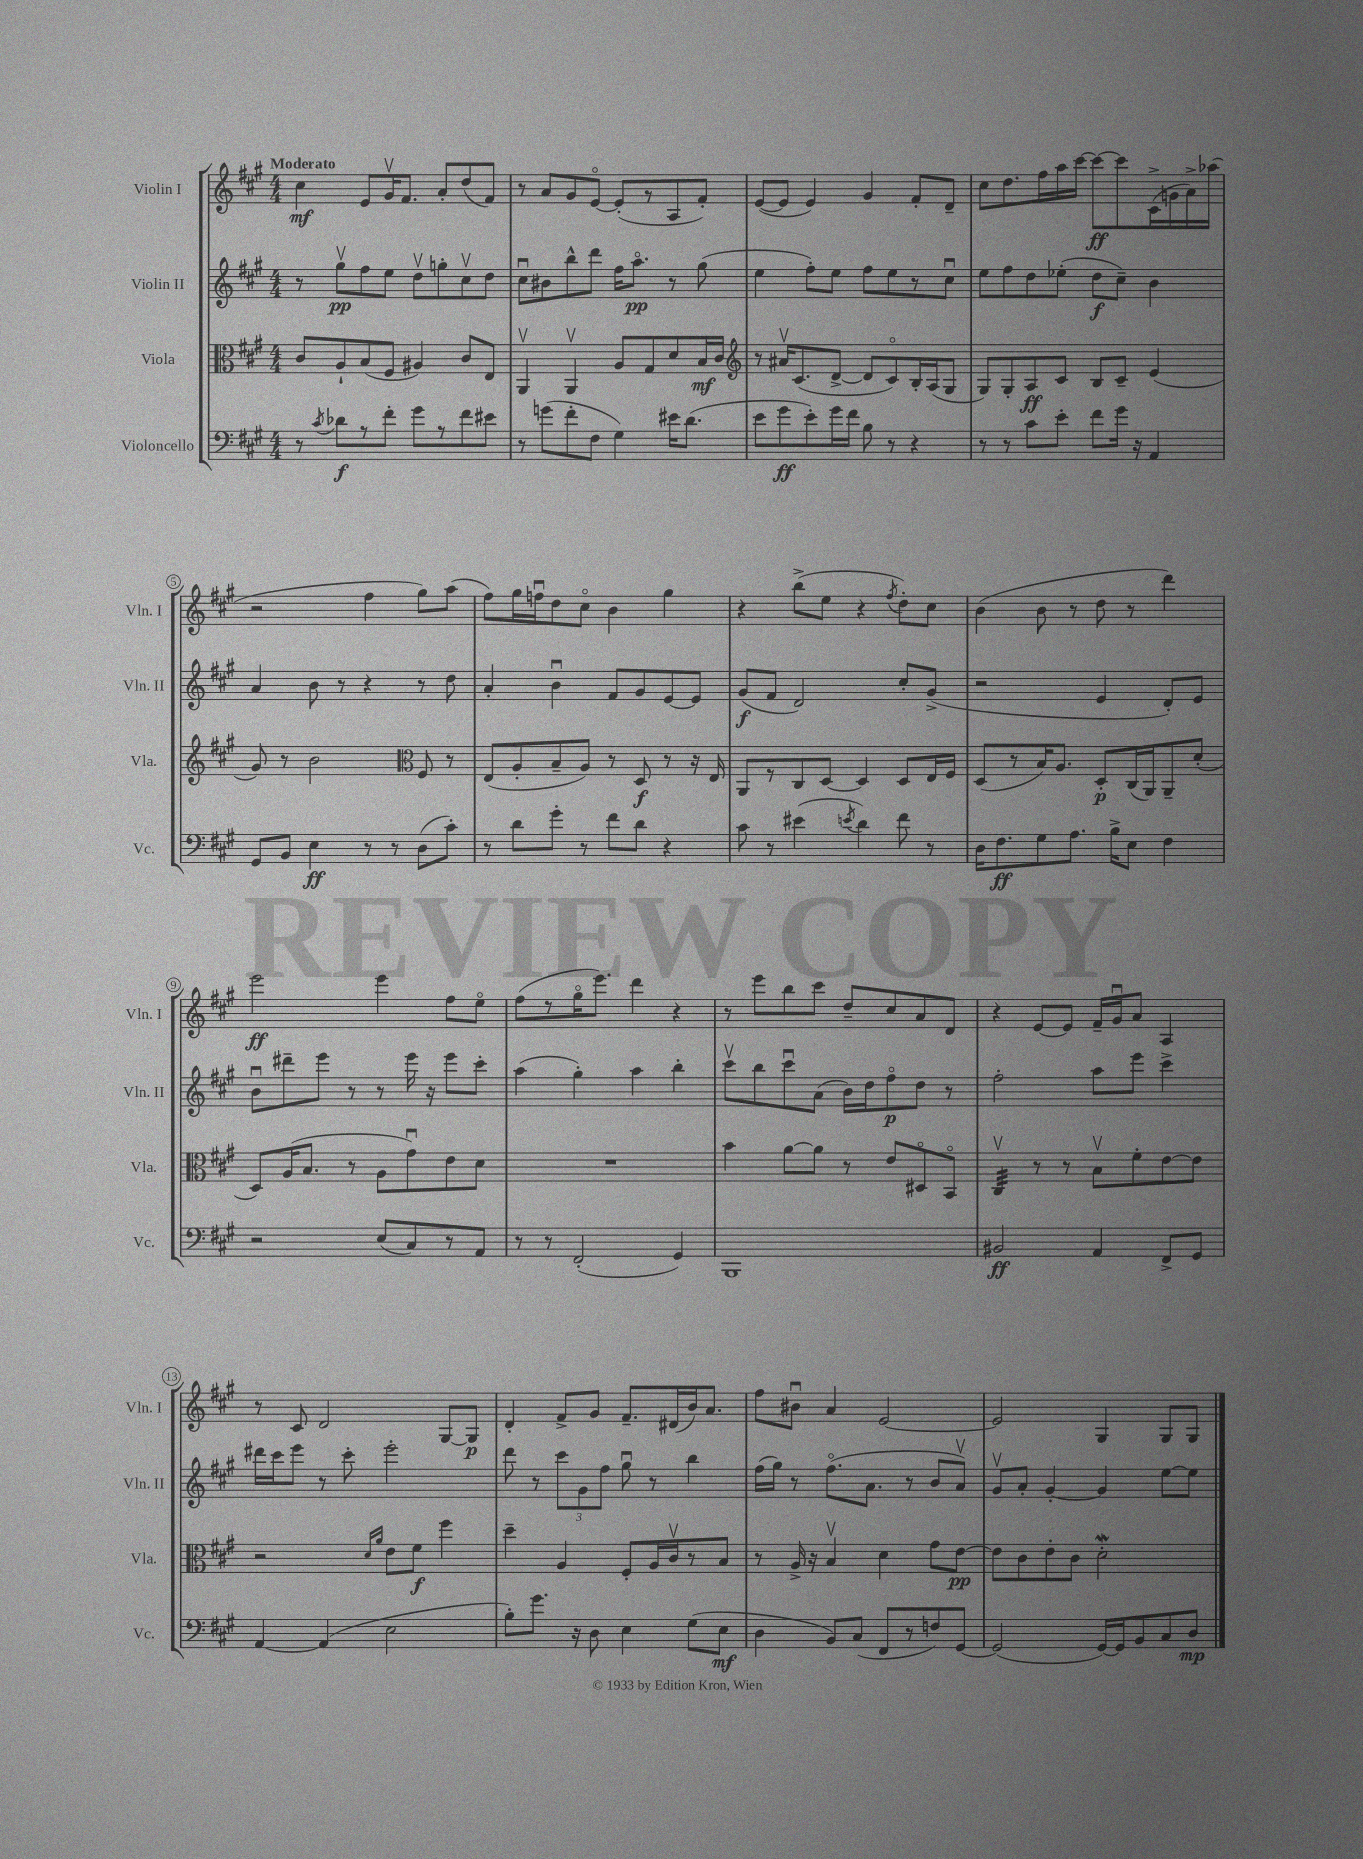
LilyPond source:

<<
\new StaffGroup <<
\new Staff = "s0" \with { instrumentName = "Violin I" shortInstrumentName = "Vln. I" } {
    \clef treble \key a \major \numericTimeSignature \time 4/4 \tempo "Moderato"
    \autoBeamOff cis''4\mf e'8[ gis'16\upbow fis'8.] a'8[-. d''8( fis'8]) |
    r8 a'8[ gis'8 e'8]~\flageolet e'8[-.( r8 a8 fis'8]-.) |
    e'8[~( e'8] e'4) gis'4 fis'8[-. d'8]-- |
    cis''8[ d''8. fis''16 a''16 cis'''16]~ cis'''8[~\ff cis'''8 cis'16->( g'16 a'16->) aes''16]( |
    r2 fis''4 gis''8[) a''8]( |
    fis''8[) gis''16 f''16\downbow d''8 cis''8]\flageolet b'4 gis''4 |
    r4 b''8[->( e''8] r4 \acciaccatura { fis''8 } d''8[-.) cis''8] |
    b'4( b'8 r8 d''8 r8 d'''4) |
    e'''2\ff e'''4 fis''8[ e''8]\flageolet |
    fis''8[( r8 gis''16\flageolet e'''8.]) d'''4 r4 |
    r8 e'''8[ b''8 cis'''8] d''8[-- cis''8 a'8 d'8] |
    r4 e'8[~ e'8] fis'16[-- gis'16\downbow a'8] a4 |
    r8 cis'8 d'2 gis8[~ gis8]\p |
    d'4-. fis'8[-> gis'8] fis'8.[-- dis'16( b'16) a'8.] |
    fis''8[ bis'8]\downbow a'4 e'2~ |
    e'2 gis4 gis8[ gis8] \bar "|." |
}
\new Staff = "s1" \with { instrumentName = "Violin II" shortInstrumentName = "Vln. II" } {
    \clef treble \key a \major \numericTimeSignature \time 4/4
    \autoBeamOff r8 gis''8[\upbow\pp fis''8 e''8] d''8[\upbow g''8-. cis''8\upbow d''8] |
    cis''8[\downbow bis'8 b''8-^ d'''8] fis''16[ a''8.]\flageolet\pp r8 gis''8( |
    e''4 fis''8[-.) e''8] fis''8[ e''8 r8 cis''8]\downbow |
    e''8[ fis''8 d''8 ees''8]-.( d''8[\f cis''8]--) b'4 |
    a'4 b'8 r8 r4 r8 d''8 |
    a'4-. b'4\downbow fis'8[ gis'8 e'8~ e'8] |
    gis'8[\f( fis'8] d'2) cis''8[-. gis'8]->( |
    r2 e'4 d'8[-.) e'8] |
    b'8[\downbow dis'''8-- e'''8] r8 r8 e'''16 r16 e'''8[ cis'''8]-. |
    a''4( gis''4-.) a''4 b''4-. |
    cis'''8[\upbow b''8 cis'''8\downbow a'8]( b'16[) d''16 fis''8\flageolet\p d''8] r8 |
    fis''2-. a''8[ e'''8] cis'''4-> |
    dis'''16[ cis'''16 e'''8] r8 cis'''8-. e'''2-. |
    d'''8 r8 \tuplet 3/2 { cis'''8[ gis'8 fis''8] } gis''8\downbow r8 b''4 |
    fis''16[( gis''16]) r8 fis''8.[\flageolet( a'8.] r8 b'8[ a'8]\upbow) |
    gis'8[\upbow a'8]-. gis'4~-. gis'4 e''8[~ e''8] \bar "|." |
}
\new Staff = "s2" \with { instrumentName = "Viola" shortInstrumentName = "Vla." } {
    \clef alto \key a \major \numericTimeSignature \time 4/4
    \autoBeamOff cis'8[ a8-! b8( fis8] ais4) cis'8[ e8] |
    a,4\upbow a,4\upbow a8[ gis8 d'8 b16\mf cis'16] |
    \clef treble r8 ais'16[\upbow cis'8.( d'8]~-> d'8[ cis'8\flageolet) b16-. a16( gis8] |
    gis8[) gis8-. a8\ff cis'8] b8[ cis'8]-- e'4( |
    gis'8) r8 b'2 \clef alto fis8 r8 |
    e8[( a8-. b8-- a8]) r8 d8\f r8 r16 e16 |
    a,8[ r8 cis8 d8]~ d4 d8[ e16 fis16] |
    d8[( r8 b16) a8.] d8[-.\p cis16( a,16) a,8-- d'8]-.( |
    d8[) a16( b8.] r8 a8[ gis'8\downbow) e'8 d'8] |
    R1 |
    b'4 a'8[~ a'8] r8 e'8[ dis8\flageolet b,8]\flageolet |
    cis4:32\upbow r8 r8 b8[\upbow fis'8-. e'8~ e'8] |
    r2 \grace { d'16[ a'16] } e'8[ fis'8]\f fis''4 |
    d''4-- a4 fis8[-. a16 cis'16\upbow r8 b8] |
    r8 a16-> r16 b4\upbow d'4 gis'8[ e'8]~\pp |
    e'8[ cis'8 e'8-. cis'8] d'2-.\mordent \bar "|." |
}
\new Staff = "s3" \with { instrumentName = "Violoncello" shortInstrumentName = "Vc." } {
    \clef bass \key a \major \numericTimeSignature \time 4/4
    \autoBeamOff r8 \acciaccatura { cis'8 } des'8[\f r8 fis'8]-. gis'8[ r8 fis'8 eis'8] |
    r8 g'8[( fis'8-. fis8] gis4) eis'16[ d'8.]( |
    e'8[ gis'8\ff e'8-.) gis'16 fis'16] b8 r8 r4 |
    r8 r8 cis'8[ e'8]-. fis'8[ gis'16] r16 a,4 |
    gis,8[ b,8] e4\ff r8 r8 d8[( cis'8]-.) |
    r8 d'8[ gis'8]-. r8 fis'8[ d'8] r4 |
    cis'8 r8 eis'4( \acciaccatura { e'8 } d'4) fis'8 r8 |
    d16[ fis8.\ff gis8 a8.] b16[-> e8] fis4 |
    r2 e8[( cis8) r8 a,8] |
    r8 r8 fis,2-.( gis,4) |
    b,,1 |
    bis,2\ff a,4 fis,8[-> gis,8] |
    a,4~ a,4( e2 |
    b8[-.) gis'8.] r16 d8 e4 gis8[( e8]\mf |
    d4 b,8[) cis8]( fis,8[ r8 f8) gis,8]~ |
    gis,2( gis,16[~) gis,16 b,8 cis8 d8]\mp \bar "|." |
}
>>
>>
\layout { \context { \Score \override BarNumber.stencil = #(make-stencil-circler 0.1 0.3 ly:text-interface::print) } }
